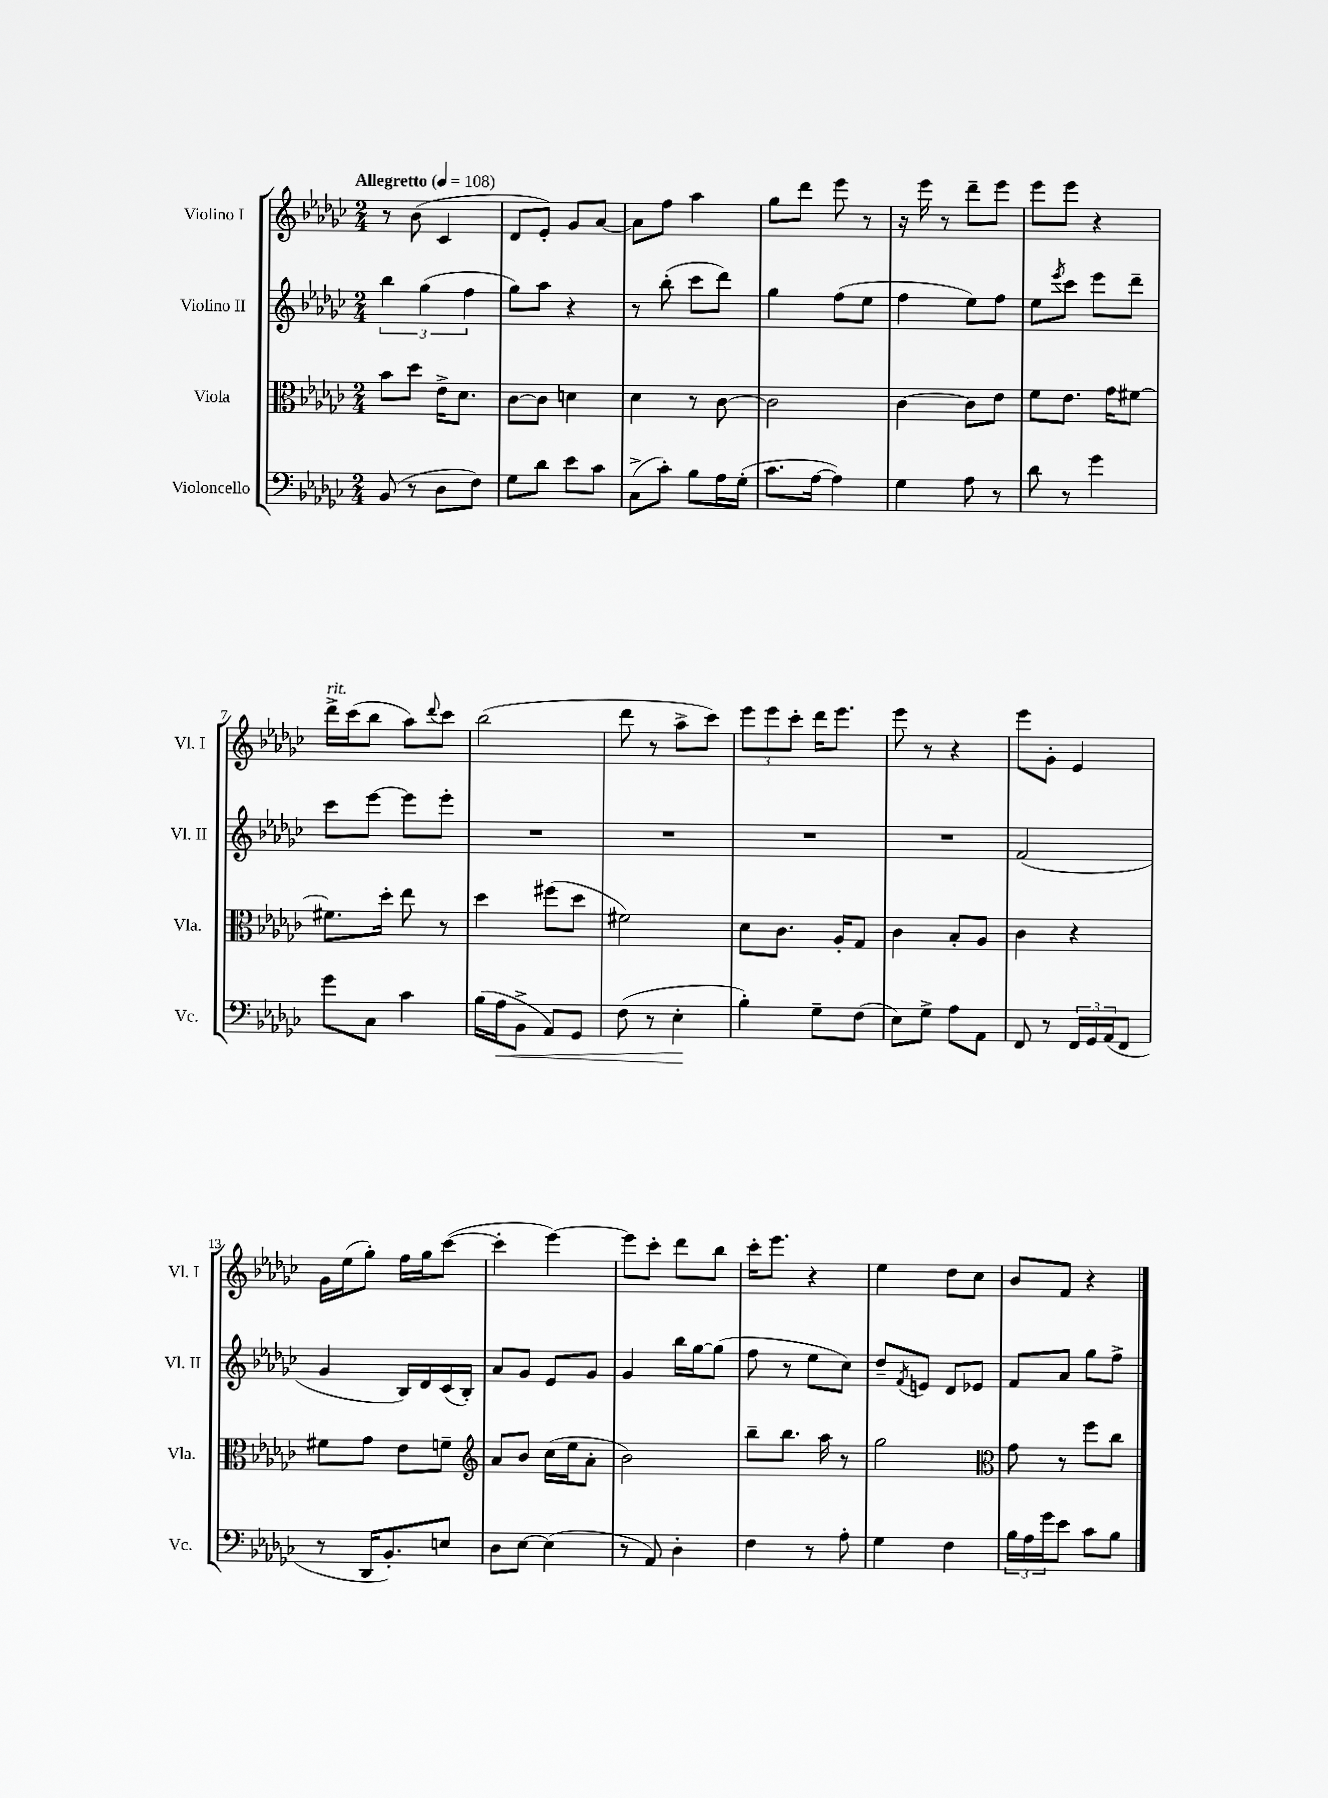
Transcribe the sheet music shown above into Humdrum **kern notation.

**kern	**kern	**kern	**kern
*staff4	*staff3	*staff2	*staff1
*clefF4	*clefC3	*clefG2	*clefG2
*k[b-e-a-d-g-c-]	*k[b-e-a-d-g-c-]	*k[b-e-a-d-g-c-]	*k[b-e-a-d-g-c-]
*M2/4	*M2/4	*M2/4	*M2/4
*MM108	*MM108	*MM108	*MM108
(8BB-	8b-	6bb-	8r
8r	8dd-	.	(8b-
.	.	(6gg-	.
8D-	16e-^	.	4c-
.	8.d-	.	.
.	.	6ff	.
8F)	.	.	.
=	=	=	=
8G-	[8c-	8gg-)	8d-
8d-	8c-]	8aa-	8e-')
8e-	4d	4r	8g-
8c-	.	.	[8a-
=	=	=	=
(8C-^	4d-	8r	8a-]
8c-')	.	(8bb-'	8ff
8B-	8r	8ccc-	4aa-
16A-	[8c-	8ddd-)	.
(16G-'	.	.	.
=	=	=	=
8.c-	2c-]	4gg-	8gg-
.	.	.	8ddd-
[16A-	.	.	.
4A-])	.	(8ff	8eee-
.	.	8ee-	8r
=	=	=	=
4G-	[4c-	4ff	16r
.	.	.	16eee-
.	.	.	8r
8A-	8c-]	8ee-)	8ddd-~
8r	8e-	8ff	8eee-
=	=	=	=
8d-	8f	8ee-	8eee-
.	.	8qeee-	.
8r	8.e-	8ccc-	8eee-
4g-	.	8eee-	4r
.	16g-	.	.
.	[8f#	8ddd-~	.
=	=	=	=
8g-	8.f#]	8ccc-	16ddd-^
.	.	.	(16ccc-
8C-	.	[8eee-	8bb-
.	16dd-'	.	.
4c-	8ee-	8eee-]	8aa-)
.	.	.	8qqddd-
.	8r	8eee-'	8ccc-
=	=	=	=
(16B-	4dd-	2r	(2bb-
16A-	.	.	.
8BB-^	.	.	.
8AA-)	(8ff#	.	.
8GG-	8dd-	.	.
=	=	=	=
(8F	2f#)	2r	8ddd-
8r	.	.	8r
4E-'	.	.	8aa-^
.	.	.	8ccc-)
=	=	=	=
4B-')	8d-	2r	12eee-
.	.	.	12eee-
.	8.c-	.	.
.	.	.	12ccc-'
8G-~	.	.	16ddd-
.	16A-'	.	8.eee-
(8F	8G-	.	.
=	=	=	=
8E-)	4c-	2r	8eee-
8G-^	.	.	8r
8A-	8B-'	.	4r
8AA-	8A-	.	.
=	=	=	=
8FF	4c-	(2f	8eee-
8r	.	.	8g-'
24FF	4r	.	4e-
24GG-	.	.	.
(24AA-	.	.	.
8FF	.	.	.
=	=	=	=
8r	8f#	4g-	16g-
.	.	.	(16ee-
16DD-	8g-	.	8gg-')
8.BB-')	.	.	.
.	8e-	16B-)	16ff
.	.	16d-	16gg-
8E	8f~	(16c-	([8ccc-
.	.	16B-')	.
=	=	=	=
*	*clefG2	*	*
8D-	8a-	8a-	4ccc-']
[8E-	8b-	8g-	.
(4E-]	(16cc-	8e-	[4eee-)
.	16ee-	.	.
.	8a-'	8g-	.
=	=	=	=
8r	2b-)	4g-	8eee-]
8AA-)	.	.	8ccc-'
4D-'	.	16bb-	8ddd-
.	.	[16gg-	.
.	.	(8gg-]	8bb-
=	=	=	=
4F	8bb-~	8ff	16ccc-'
.	.	.	8.eee-
.	8.bb-	8r	.
8r	.	8ee-	4r
.	16aa-	.	.
8A-'	8r	8cc-)	.
=	=	=	=
4G-	2gg-	8dd-~	4ee-
.	.	8qf	.
.	.	8e	.
4F	.	8d-	8dd-
.	.	8e-	8cc-
=	=	=	=
*	*clefC3	*	*
24B-	8g-	8f	8b-
24A-	.	.	.
24g-	.	.	.
8e-	8r	8a-	8f
8c-	8ff	8gg-	4r
8B-	8cc-	8ff^	.
==	==	==	==
*-	*-	*-	*-
